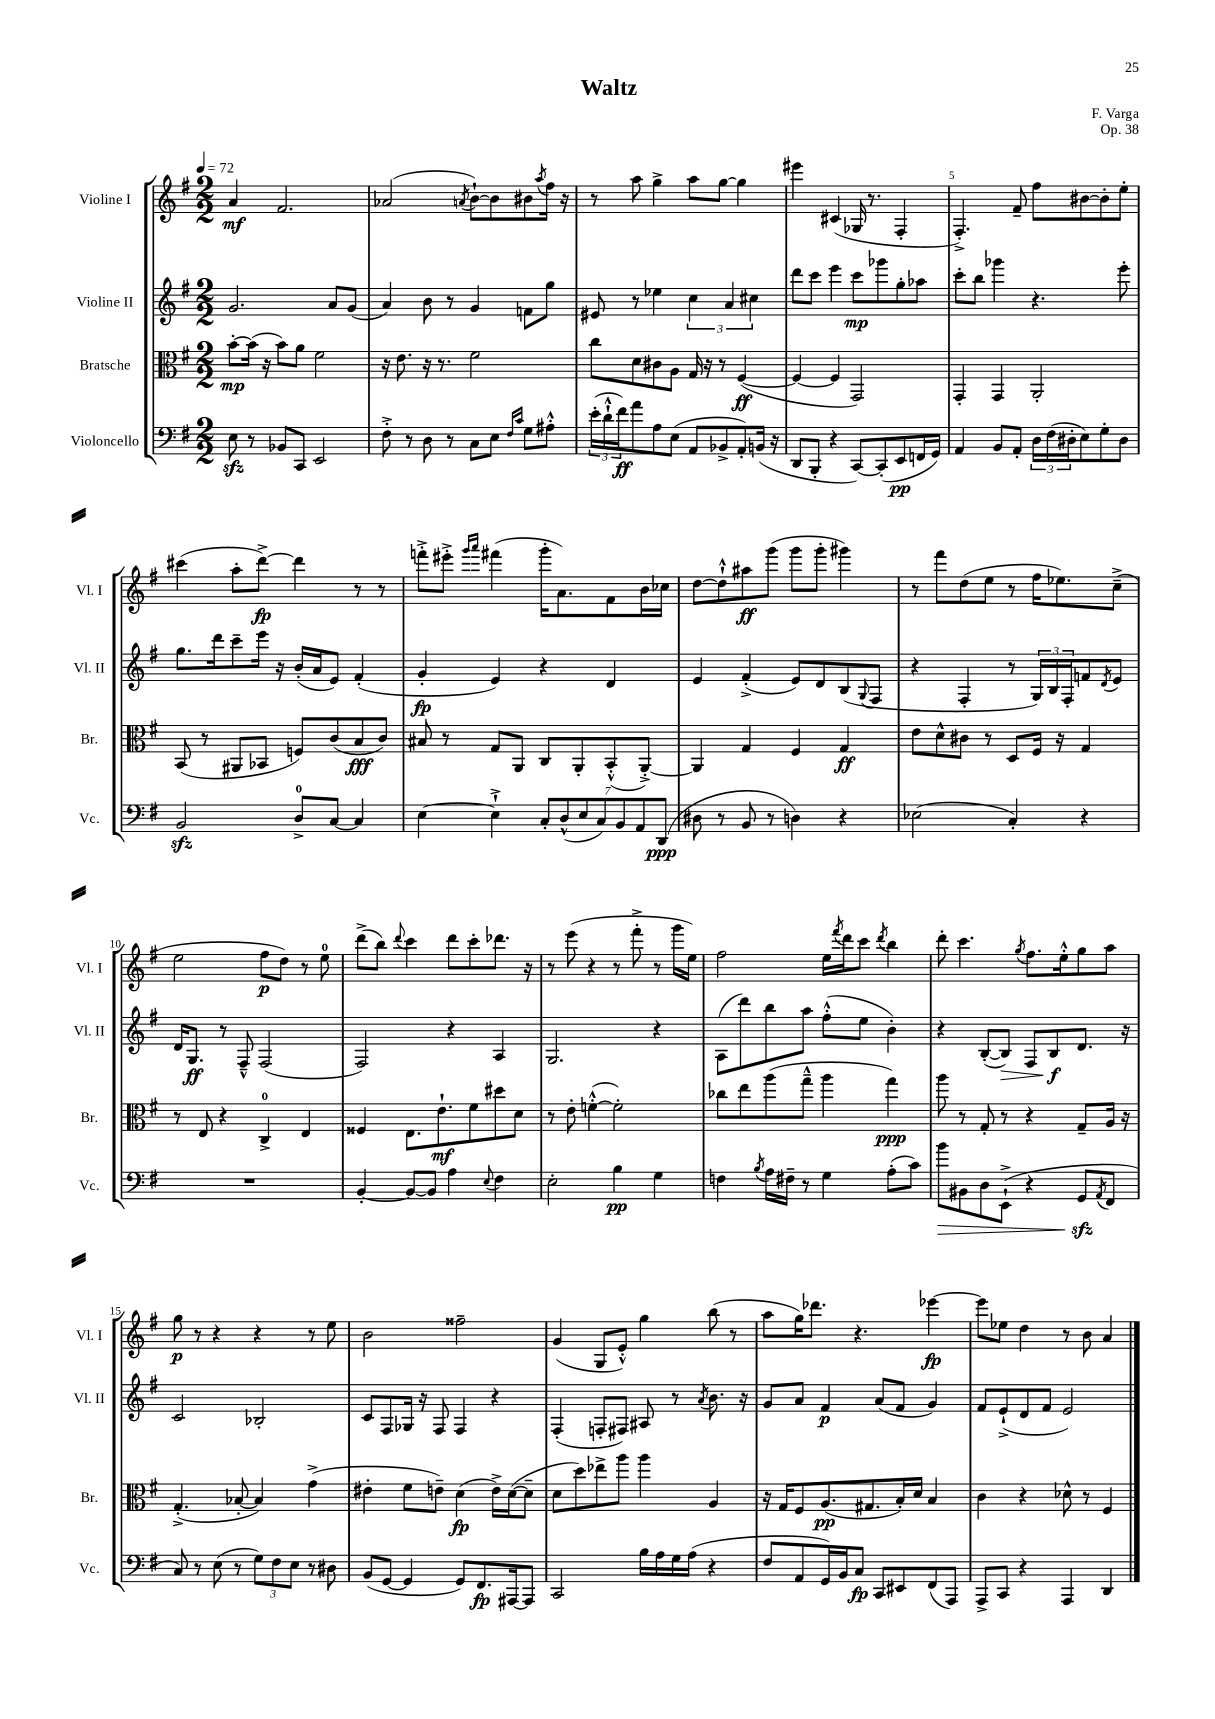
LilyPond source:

\header { title = "Waltz" composer = "F. Varga" opus = "Op. 38" }
<<
\new StaffGroup <<
\new Staff = "s0" \with { instrumentName = "Violine I" shortInstrumentName = "Vl. I" } {
    \clef treble \key g \major \numericTimeSignature \time 2/2 \tempo 4 = 72
    a'4\mf fis'2. |
    aes'2( \acciaccatura { a'8 } b'8~-!) b'8 bis'8 \acciaccatura { a''8 } fis''16 r16 |
    r8 a''8 g''4-> a''8 g''8~ g''4 |
    eis'''4 cis'4( ges16 r8. fis4-. |
    fis4.-.->) fis'8-- fis''8 bis'8~ bis'8-. e''8-. |
    cis'''4( a''8-. d'''8~->\fp) d'''4 r8 r8 |
    f'''8-.-> eis'''8-.-> \grace { g'''16 a'''16 } fis'''4( g'''16-. a'8.) fis'8 b'16 ces''16 |
    d''8~ d''8-!-^ ais''8\ff g'''8( g'''8 g'''8-. gis'''4) |
    r8 fis'''8 d''8( e''8 r8 fis''16 ees''8.) c''8--->( |
    e''2 fis''8\p d''8) r8 e''8-0 |
    d'''8->( b''8) \appoggiatura { d'''8 } c'''4 d'''8 c'''8-. des'''8. r16 |
    r8 e'''8( r4 r8 fis'''8-.-> r8 g'''16 e''16) |
    fis''2 e''16 \acciaccatura { fis'''8 } d'''16 c'''8 \acciaccatura { d'''8 } b''4 |
    d'''8-. c'''4. \acciaccatura { g''8 } fis''8. e''16-.-^ g''8 a''8 |
    g''8\p r8 r4 r4 r8 e''8 |
    b'2 fisis''2-- |
    g'4( g8 e'8-.-^) g''4 b''8( r8 |
    a''8 g''16) des'''8. r4. ees'''4~\fp |
    ees'''8 ees''8 d''4 r8 b'8 a'4 \bar "|." |
}
\new Staff = "s1" \with { instrumentName = "Violine II" shortInstrumentName = "Vl. II" } {
    \clef treble \key g \major \numericTimeSignature \time 2/2
    g'2. a'8 g'8( |
    a'4) b'8 r8 g'4 f'8 g''8 |
    eis'8 r8 ees''4 \tuplet 3/2 { c''4 a'4 cis''4 } |
    d'''8 c'''8 e'''4 c'''8\mp ges'''8 g''8-. aes''8 |
    c'''8-. b''8 ges'''4 r4. e'''8-. |
    g''8. d'''16 c'''8-- e'''16 r16 b'16-.( a'16 e'8) fis'4-.( |
    g'4-.\fp e'4) r4 d'4 |
    e'4 fis'4-.->( e'8) d'8 b8( \appoggiatura { g8 } fis8 |
    r4 fis4-. r8 \tuplet 3/2 { g16) b16 fis16-. } f'8 \acciaccatura { d'8 } e'8 |
    d'16 g8.\ff r8 fis8---^ fis2( |
    fis2) r4 a4 |
    g2. r4 |
    a8( d'''8) b''8 a''8 fis''8-.-^( e''8 b'4-.) |
    r4 b8~-.( b8\>) fis8 b8\f\! d'8. r16 |
    c'2 bes2-. |
    c'8 fis8 ges16 r16 fis8 fis4 r4 |
    fis4-.( f8-. fis8) ais8 r8 \acciaccatura { a'8 } b'8. r16 |
    g'8 a'8 fis'4\p a'8( fis'8 g'4) |
    fis'8 e'8-!->( d'8 fis'8 e'2) \bar "|." |
}
\new Staff = "s2" \with { instrumentName = "Bratsche" shortInstrumentName = "Br." } {
    \clef alto \key g \major \numericTimeSignature \time 2/2
    b'8~-.\mp b'16( r16 b'8) a'8 fis'2 |
    r16 e'8. r16 r8. fis'2 |
    c''8 d'8 cis'8 a8 g16 r16 r8 fis4~\ff( |
    fis4~ fis4 g,2) |
    g,4-. g,4 a,2-. |
    b,8( r8 ais,8 bes,8 f8) c'8( b8\fff c'8) |
    bis8 r8 g8 a,8 c8 a,8-. b,8-.-^( a,8~-.->) |
    a,4 g4 fis4 g4\ff |
    e'8 d'8-^ cis'8 r8 d8 fis16 r16 g4 |
    r8 e8 r4 c4-0-> e4 |
    fisis4 e8. e'8.-!\mf fis'8 dis''8 d'8 |
    r8 e'8-. f'4~-.-^( f'2-.) |
    ces''8 e''8 a''8( g''8---^ a''4 g''4\ppp) |
    a''8 r8 g8-. r8 r4 g8-- a16 r16 |
    g4.-.->( bes8~-. bes4) g'4->( |
    eis'4-. fis'8 e'8--) d'4\fp( e'16->) d'16~( d'8-- |
    d'8 d''8) ees''8-> a''8 a''4 a4 |
    r16 g16 fis8 a8.\pp( gis8. b16-.) d'16 b4 |
    c'4 r4 des'8-^ r8 fis4 \bar "|." |
}
\new Staff = "s3" \with { instrumentName = "Violoncello" shortInstrumentName = "Vc." } {
    \clef bass \key g \major \numericTimeSignature \time 2/2
    e8\sfz r8 bes,8 c,8 e,2 |
    fis8-.-> r8 d8 r8 c8 e8 \grace { fis16 c'16 } g8 ais8-.-^ |
    \tuplet 3/2 { e'16-.( d'16-!-^ fis'16\ff) } a'8 a8 e8( a,8 bes,8-> a,8-.) b,16( r16 |
    d,8 b,,8-. r4 c,8~) c,8-.( e,8\pp f,16 g,16) |
    a,4 b,8 a,8-. \tuplet 3/2 { d16 fis16( dis16-. } e8) g8-. dis8 |
    b,2\sfz d8-0-> c8~ c4 |
    e4~ e4-!-> \tuplet 7/4 { c8-. d8-^( e8 c8) b,8 a,8 d,8\ppp( } |
    dis8 r8 b,8 r8 d4) r4 |
    ees2( c4-.) r4 |
    R1 |
    b,4~-. b,8~ b,8 a4 \appoggiatura { e8 } fis4 |
    e2-. b4\pp g4 |
    f4 \acciaccatura { b8 } a16 fis16-- r8 g4 a8-.( c'8) |
    b'8\> bis,8 d8 e,8-!->( r4 g,8\sfz\! \acciaccatura { a,8 } fis,8 |
    c8) r8 e8( r8 \tuplet 3/2 { g8) fis8 e8 } r8 dis8 |
    b,8( g,8~ g,4 g,8) fis,8.\fp ais,,16~ ais,,8 |
    c,2 b16 a16 g16 a16( r4 |
    fis8 a,8 g,16) b,16 c8\fp c,8 eis,8 fis,8( a,,8) |
    a,,8-> c,8 r4 a,,4 d,4 \bar "|." |
}
>>
>>
\layout { \context { \Score \override BarNumber.break-visibility = ##(#f #t #t) barNumberVisibility = #(every-nth-bar-number-visible 5) } }
